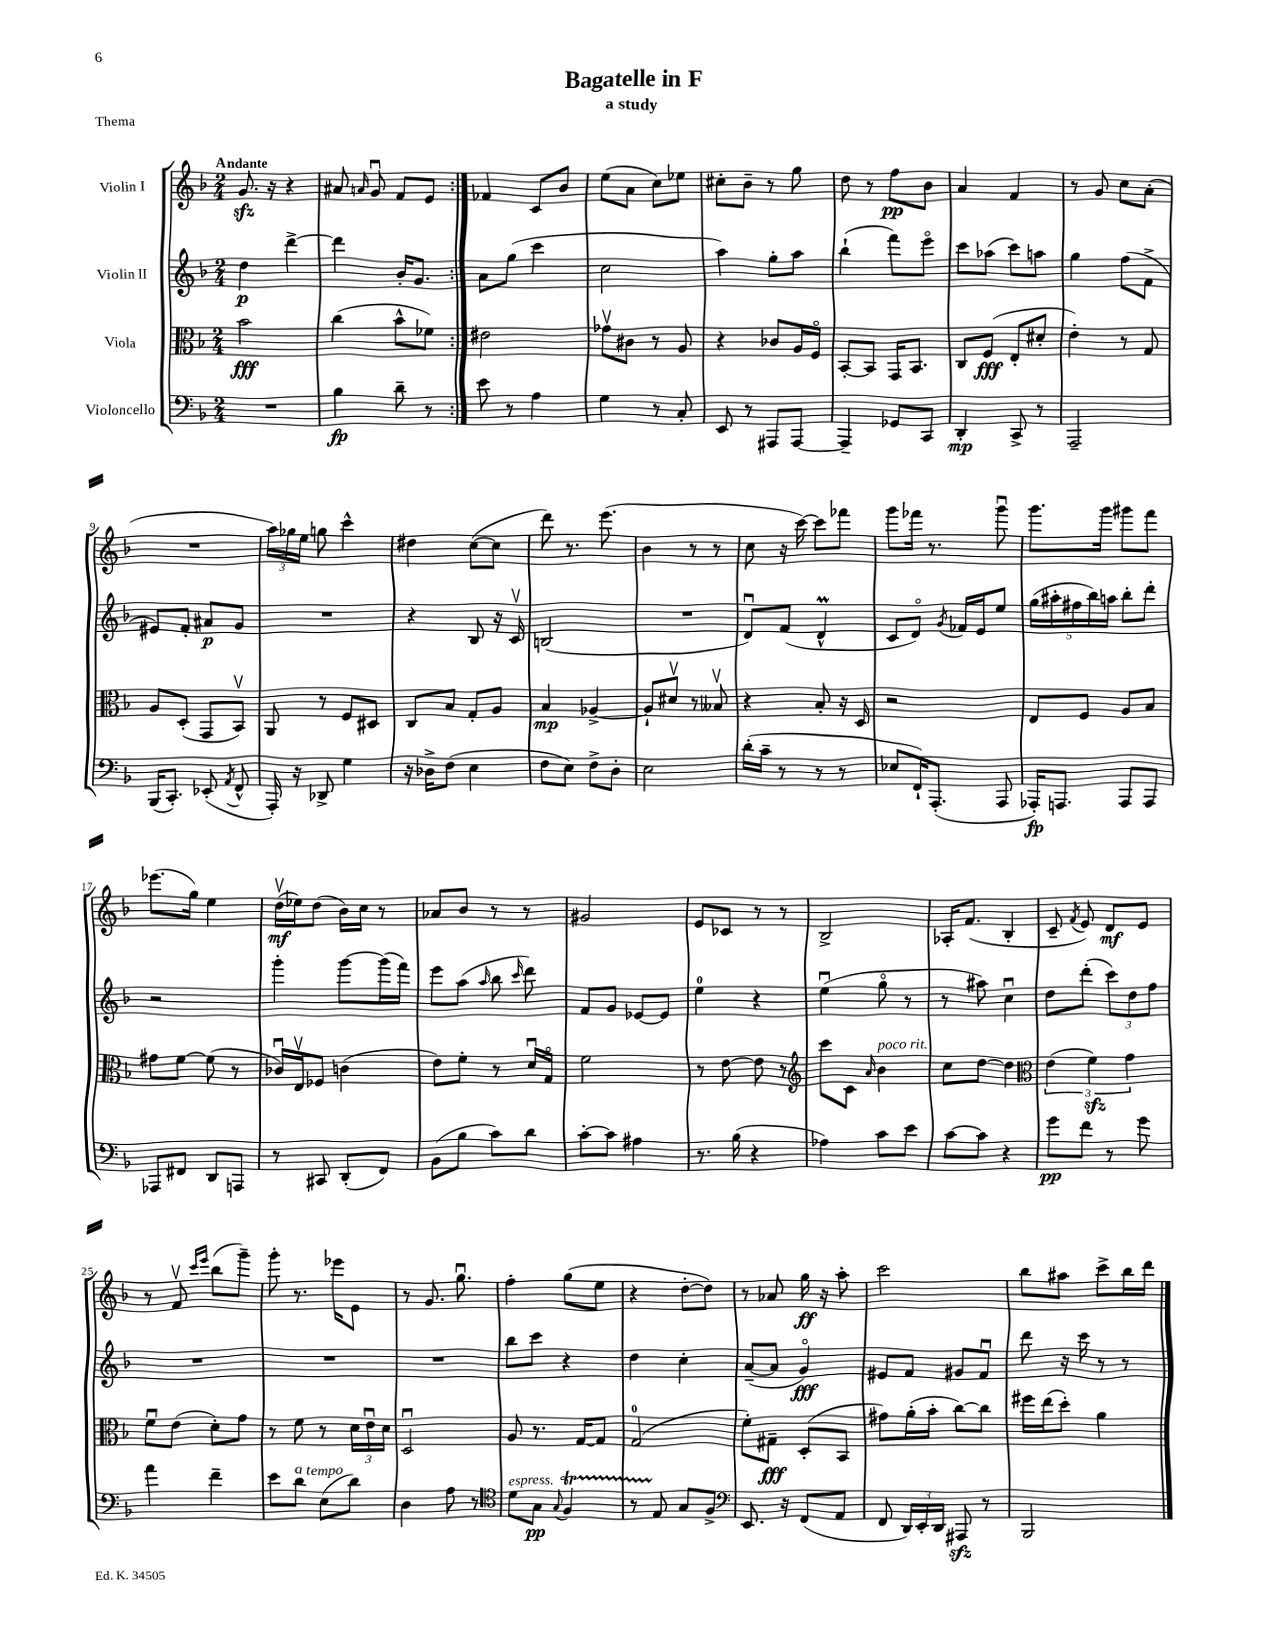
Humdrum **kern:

**kern	**kern	**kern	**kern
*staff4	*staff3	*staff2	*staff1
*clefF4	*clefC3	*clefG2	*clefG2
*k[b-]	*k[b-]	*k[b-]	*k[b-]
*M2/4	*M2/4	*M2/4	*M2/4
2r	2b-	4dd	8.g
.	.	.	16r
.	.	[4ddd^	4r
=	=	=	=
4B-	(4cc	4ddd]	8a#
.	.	.	16qqa
.	.	.	8gu
8d~	8b-^^	16b-'	8f
.	.	8.g	.
8r	8f-)	.	8e
=:|!	=:|!	=:|!	=:|!
8e	2e#	8a	4f-
8r	.	(8gg	.
4A	.	4ccc	8c
.	.	.	8b-
=	=	=	=
4G	8g-v	2cc	(8ee
.	8c#	.	8a
8r	8r	.	8cc)
8C'	8A	.	8ee-
=	=	=	=
8EE	4r	4aa)	8cc#'
8r	.	.	8b-~
8AAA#	8c-	8gg'	8r
[8AAA#	16A	8aa	8gg
.	16Fo	.	.
=	=	=	=
4AAA#~]	[8BB-'	(4bb-`	8dd
.	8BB-]	.	8r
8GG-	16GG	8fff)	8ff
.	8.BB-	.	.
8CC	.	8eeeo	8b-
=	=	=	=
4DD'	8C	8ccc	4a
.	(8F	(8aa-	.
8CC^	8E'	8ccc)	4f
8r	8d#'	8aa	.
=	=	=	=
2AAA~	4e')	4gg	8r
.	.	.	8g
.	8r	(8ff	8cc
.	8G	8f^	(8a'
=	=	=	=
(16BBB-	8A	8e#)	2r
8.CC')	.	.	.
.	(8D'	8f'	.
(8EE-'	8GG	8a#	.
8qAA	.	.	.
8FF^^	8BB-v)	8g	.
=	=	=	=
16AAA')	8AA	2r	24aa)
.	.	.	24gg-
16r	.	.	.
.	.	.	24ee
8DD-^	8r	.	8gg
4G	8F	.	4ccc^^
.	8D#	.	.
=	=	=	=
16r	8C	4r	4dd#
16D-^	.	.	.
(8F	8B-	.	.
4E	8G'	8B-	([8cc
.	8A	16r	8cc]
.	.	16cv	.
=	=	=	=
8F	4B-	(2B	8ddd)
8E)	.	.	8.r
8F^	[4A-^	.	.
.	.	.	(8.eee
8D'	.	.	.
=	=	=	=
2E	8A-`]	2r	4b-
.	8d#v	.	.
.	8r	.	8r
.	8B--v	.	8r
=	=	=	=
(16d'	4r	8du)	8cc
16c~	.	.	.
8r	.	(8f	16r
.	.	.	[16ccc)
8r	8B-'	4d^^	8ccc]
8r	16r	.	8fff-
.	16D	.	.
=	=	=	=
8E-	2r	8c	8ggg
16FF`)	.	8do)	16fff-
(8.AAA'	.	.	8.r
.	.	8qg	.
.	.	16f-	.
.	.	16e	.
8AAA	.	8ee	8gggu
=	=	=	=
16AAA-')	8E	(20gg	8.ggg
.	.	20aa#'	.
8.AAA	.	.	.
.	.	20ff#	.
.	8F	.	.
.	.	20bb-)	.
.	.	.	16ggg
.	.	20aa	.
8AAA	8A	8bb-'	8ggg#
8AAA	8B-	8ddd'	8fff
=	=	=	=
8AAA-	8g#	2r	(8.eee-
8FF#	[8f	.	.
.	.	.	16gg)
8DD	(8f]	.	4ee
8AAA	8r	.	.
=	=	=	=
8r	16c-u)	4ggg'	(16ddv
.	16Ev	.	16ee-)
8CC#	8F-	.	(8dd
(8DD'	(4c	[8ggg	16b-)
.	.	.	16cc
8FF)	.	(16ggg]	8r
.	.	16fff)	.
=	=	=	=
(8BB-	8e)	8eee	8a-
8B-	8f'	(8aa	8b-
.	.	16qqaa	.
8c)	8r	8bb-	8r
.	.	16qqccc	.
8d	16du	8ddd)	8r
.	16Go	.	.
=	=	=	=
[8c'	2f	8f	2g#
8c]	.	8g	.
4A#	.	[8e-	.
.	.	8e-]	.
=	=	=	=
8.r	8r	4ee	8e
.	[8e	.	8c-
(16B-	.	.	.
4r	8e]	4r	8r
.	8r	.	8r
=	=	=	=
*	*clefG2	*	*
4A-)	8ccc	(4eeu	2B-^
.	8c	.	.
.	16qqa	.	.
8c	4b-	8ggo	.
8e	.	8r	.
=	=	=	=
[8c	8cc	8r	16A-'
.	.	.	(8.f
8c]	[8dd	8aa#)	.
4r	4dd]	4ccu	4B-'
=	=	=	=
*	*clefC3	*	*
8g	(6e	8dd	8c~
.	.	.	8qf
8f	.	(8ddd'	8e)
.	6f)	.	.
8r	.	12ccc)	8d
.	6g	12dd	.
8g	.	.	8e
.	.	12ff	.
=	=	=	=
4a	8fu	2r	8r
.	(8e	.	8fv
.	.	.	16qqccc
.	.	.	16qqeee
4f~	8d')	.	(8bb-
.	8g	.	8ggg~)
=	=	=	=
8e	8r	2r	8ggg'
8d	8f	.	8.r
(8E	8r	.	.
.	.	.	16eee-
8d)	24d	.	8e
.	24eu	.	.
.	24d	.	.
=	=	=	=
4D	2Du	2r	8r
.	.	.	8.g
8A	.	.	.
.	.	.	8.ggu
8r	.	.	.
=	=	=	=
*clefC4	*	*	*
8d	8A	8bb-	4ff'
8G	8.r	8ccc	.
8qqG	.	.	.
4F	.	4r	(8gg
.	[16G	.	.
.	8G]	.	8ee
=	=	=	=
8r	(2G	4dd	4r
8E	.	.	.
8G	.	4cc'	[8dd'
8F^	.	.	8dd])
=	=	=	=
*clefF4	*	*	*
8.EE	8f')	([8a~	8r
.	8G#~	8a]	8a-
16r	.	.	.
(8FF	(8D'	4go)	16gg
.	.	.	16r
8AA	8BB-	.	8aa'
=	=	=	=
8FF	8g#)	8e#	2ccc
24DD)	(16a'	8f	.
24EE'	.	.	.
.	16b-'	.	.
24DD	.	.	.
8AAA#	[8cc)	8g#	.
8r	8cc]	8fu	.
=	=	=	=
2BBB-	16ff#	8ddd	8bb-
.	(16ee	.	.
.	8dd')	16r	8aa#
.	.	16ccc	.
.	4a	8r	8ccc^
.	.	8r	16bb-
.	.	.	16ddd
==	==	==	==
*-	*-	*-	*-
